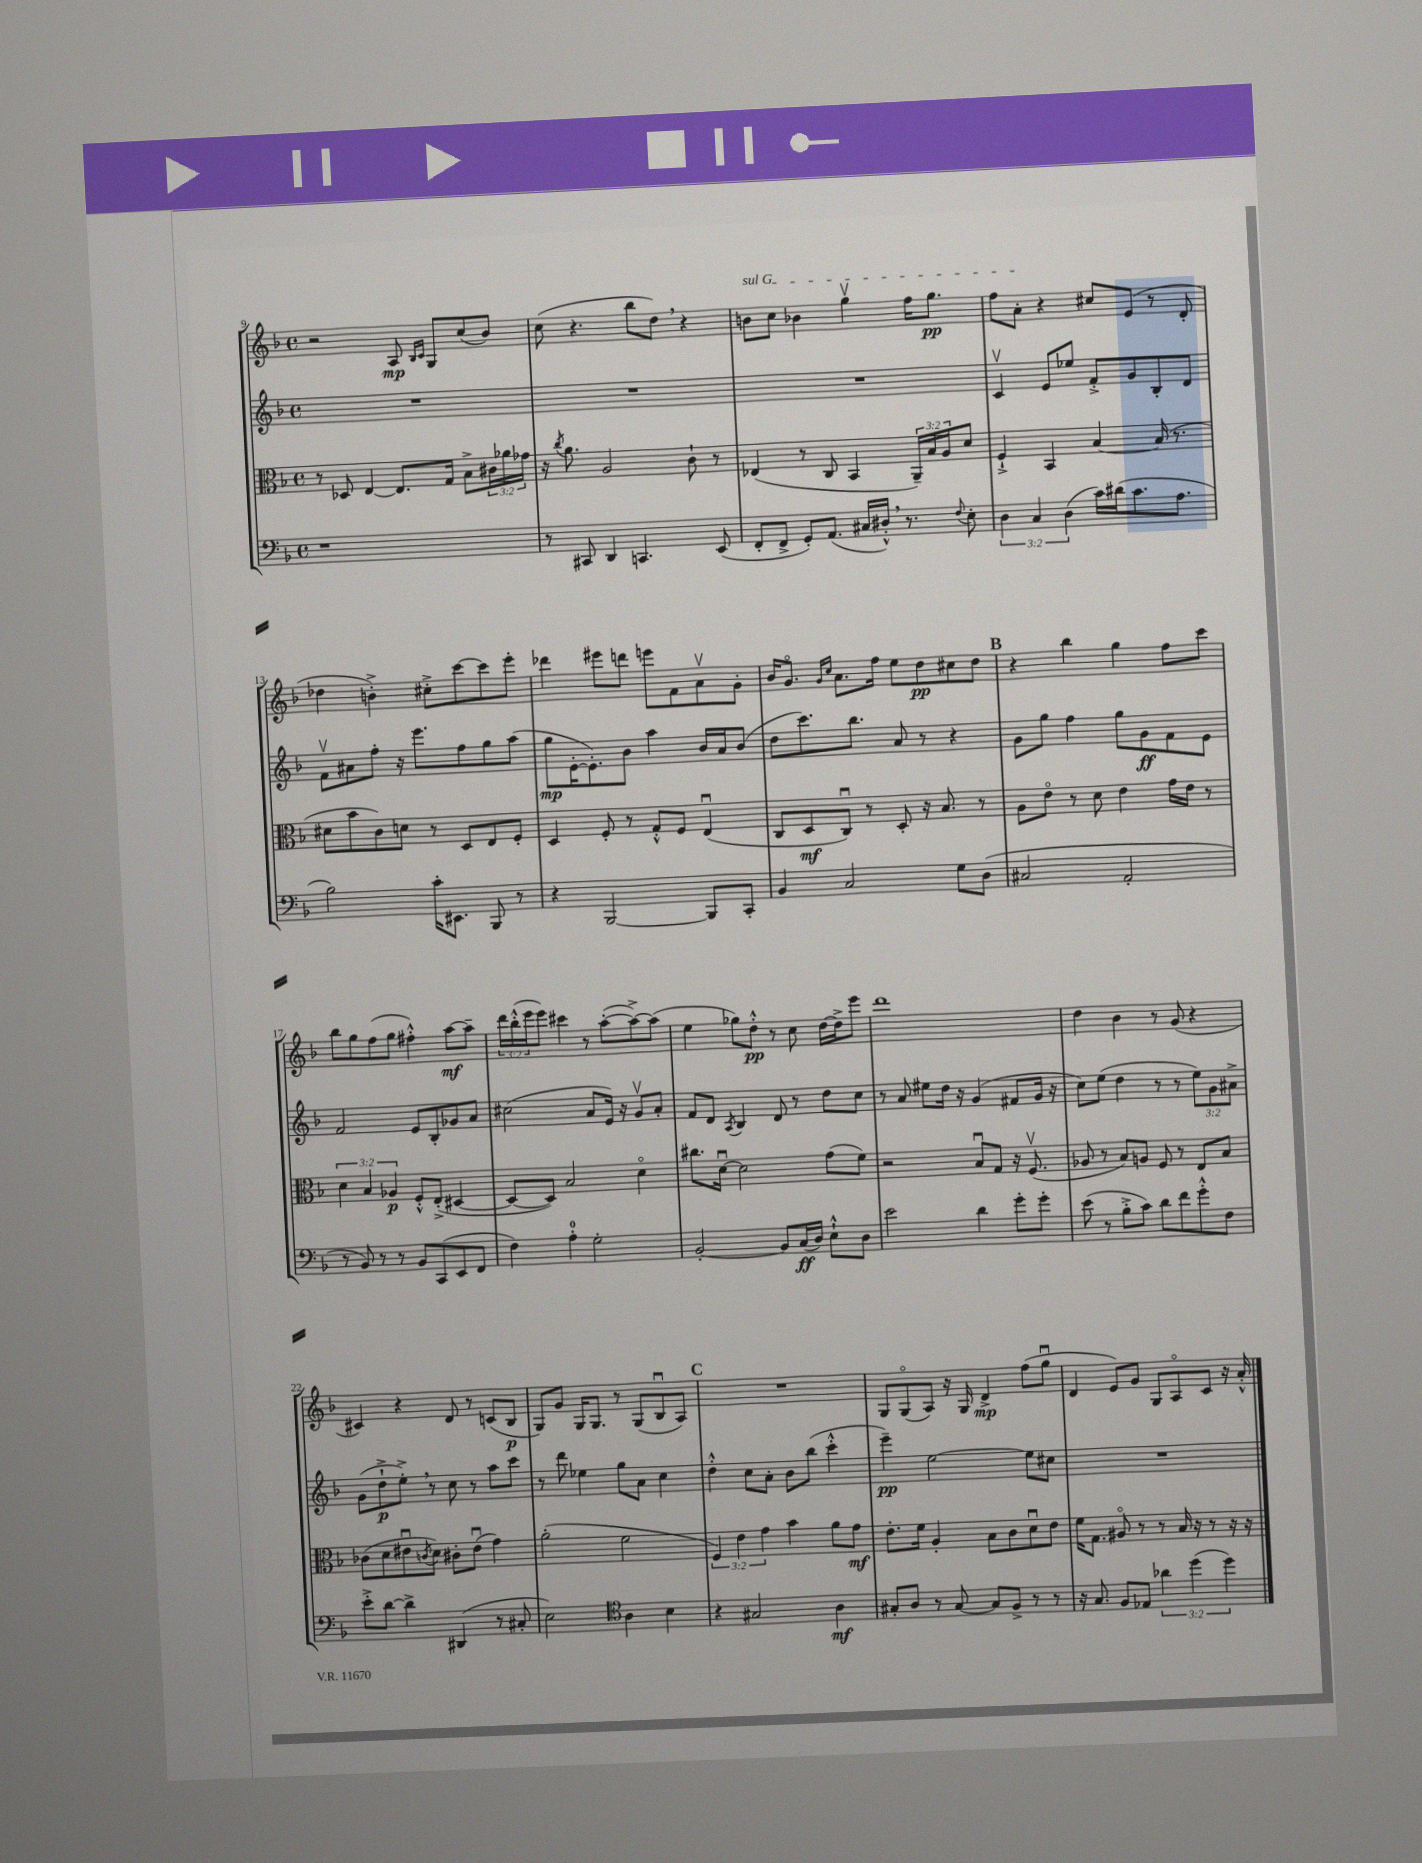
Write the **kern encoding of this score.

**kern	**kern	**kern	**kern
*staff4	*staff3	*staff2	*staff1
*clefF4	*clefC3	*clefG2	*clefG2
*k[b-]	*k[b-]	*k[b-]	*k[b-]
*M4/4	*M4/4	*M4/4	*M4/4
*met(c)	*met(c)	*met(c)	*met(c)
1r	8r	1r	2r
.	8D-/	.	.
.	[4E/	.	.
.	8.E/]L	.	8A/
.	.	.	16qqB-/LL
.	.	.	16qqc/JJ
.	.	.	8G/L
.	16G/Jk	.	.
.	8B-^\L	.	(8cc/
.	24c#\L	.	8b-/J)
.	24a-\	.	.
.	24g-\JJ	.	.
=	=	=	=
8r	16r	1r	(8cc\
.	8qcc/	.	.
.	8.a\	.	.
8CC#/	.	.	4.r
4DD/	2A/	.	.
4.CC/	.	.	8bb-\L
.	.	.	8dd\J)
.	8c`\	.	4r
(8EE/	8r	.	.
=	=	=	=
8FF'/L	(4E-/	1r	8b\L
8FF^/J	.	.	8cc\J
8GG'/L)	8r	.	4b-\
(8.AA/J	8C/	.	.
.	4BB-/	.	4ggv\
16C#/LL	.	.	.
16D#'^^/JJ)	.	.	.
8.r	.	.	.
.	24AA~/LL)	.	16ff\LK
.	24B-/	.	.
.	.	.	8.gg\J
.	24A/J	.	.
8qqF/	.	.	.
8E'\	8d/J	.	.
=	=	=	=
6D\	4F`^/	4cv/	8ff\L
.	.	.	8a'\J
6C/	.	.	.
.	4BB-/	8e/L	4r
(6D\	.	.	.
.	.	8ee-/J	.
16c\LL)	[4B-/	8f'^/L	8cc#/L
(16d#\J	.	.	.
8.c\	.	8g/	(8e/J
.	(16B-/]	8B-'/	8r
8.A\J	8.r	.	.
.	.	8d/J	8d'/
=	=	=	=
2B-\)	8d#\L	8fv\L	4dd-\
.	8b-\	8a#\	.
.	8c\)	8ff'\J	4b'^\)
.	8d\J	16r	.
.	.	8.eee\L	.
16c'\LK	8r	.	8cc#'^\L
8.EE#\J	.	.	.
.	8D/L	8ff\	[8ccc\
8BBB-/	8E/	8gg\	8ccc\]
8r	8F'/J	(8aa\J	8eee'\J
=	=	=	=
4r	4D/	8gg\L	4ddd-\
.	.	[16e'\K	.
.	.	8.e'\])	.
[2BBB-/	8F'/	.	8eee#\L
.	8r	8b-\J	8ddd\J
.	8G'^^/L	4aa\	8eee\L
.	8F/J	.	8f\
8BBB-/]L	(4Eu/	16b-/LL	8av\
.	.	16a/J	.
8CC'/J	.	(8b-/J	8g'\J
=	=	=	=
4BB-/	8C/L	8dd\L	16b-/LK
.	.	.	8.go/J
.	8D/	8.ccc\)	.
.	.	.	16qqg/LL
.	.	.	16qqcc/JJ
2C/	8Cu/J)	.	8.a\L
.	.	8.bb-\J	.
.	8r	.	.
.	.	.	16ff\Jk
.	8D'/	8a/	8ee\L
.	16r	8r	8dd\
.	8.B-/	.	.
8G\L	.	4r	8cc#\
(8D\J	8r	.	8dd\J
=	=	=	=
2C#/	8A\L	8g\L	4r
.	8eo\J	8gg\J	.
.	8r	4ff\	4bb-\
.	8d\	.	.
2AA'/	4e\	8gg\L	4gg\
.	.	8g\	.
.	16g\LL	8f\	8ff\L
.	16e\JJ	.	.
.	8r	8e\J	8ccc\J
=	=	=	=
8r	6d\	2f/	8bb-\L
8BB-/)	.	.	8gg\
.	6B-/	.	.
8r	.	.	(8ff\
.	6A-/	.	.
8r	.	.	8gg\J
8BB-/L	8F'^^/L	8e/L	4ff#'^^\)
(8CC/	(8E'^/J	8B-'/	.
8EE/	[4D#/	8g-/	[8aa\L
8FF/J	.	8a/J	8aa~\]J
=	=	=	=
4F\)	8D#/_L	(2cc#\	24ddd\LL
.	.	.	(24bb-'^^\
.	.	.	24eee\J
.	8D#/]J)	.	8eee\J)
4A'\	2B-/	.	4ccc#\
2G'\	.	8a/L	8r
.	.	16e/Jk)	([8aa'\L
.	.	16r	.
.	4do\	8gv/L	8aa^\_)
.	.	8a'/J	(8aa\]J
=	=	=	=
[2BB-'/	8.cc#\L	8f/L	4ee\
.	.	8d/J	.
.	[16du\Jk	.	.
.	.	8qA/	.
.	2d\]	4B-/	8gg-\L)
.	.	.	8dd'^^\J
8BB-/]L	.	8d/	8r
(16C/L	.	8r	8cc\
16D/JJ)	.	.	.
8E`^^\L	(8g\L	8dd\L	[16dd\LL
.	.	.	16dd^\]J
8D\J	8f\J)	8cc\J	8eee\J
=	=	=	=
2e\	2r	8r	1ddd
.	.	8a/	.
.	.	8ee#\L	.
.	.	16dd\Jk	.
.	.	16r	.
4d\	8B-u/L	(4g/	.
.	8G/J	.	.
8g'\L	16r	8f#/L	.
.	(8.Fv/	.	.
8g'\J	.	16g/Jk	.
.	.	16r	.
=	=	=	=
(8e\	8A-/	8cc\L)	4dd\
8r	8r	(8ee\J	.
8B-'^\L	8B-/L)	4dd\	4b-\
8c\J)	8A/J	.	.
8d\L	8F/	8r	8r
8f\	8r	8r	(8g/
8g'^^\	8E/L	12ee\L)	4r
.	.	12g\	.
8F\J	8B-/J	.	.
.	.	12a#^\J	.
=	=	=	=
8e'^\L	(8c-\L	(8g\L	4c#/)
[8d\J	8d\	8dd`^\	.
4d^\]	8e#u\	8ee'^\J)	4r
.	8qc/	.	.
.	8d\J)	8r	.
(4DD#/	8c#'\L	8cc\	8d/
.	(8e#u\J	8r	8r
8r	4g\)	8aa\L	(8c/L
8C#'/	.	8ccc\J	8B-/J
=	=	=	=
2E\)	(2a'\	8r	8G/L)
.	.	8ddd\	8g/J
.	.	4ee-\	16G/LK
.	.	.	8.G/J
*clefC4	*	*	*
4A\	2f\	8gg\L	8r
.	.	8a\J	(8G/L
4B-\	.	4cc\	8B-u/
.	.	.	8A/J)
=	=	=	=
4r	6F/)	4dd'^^\	1r
.	6e\	.	.
2G#/	.	8cc\L	.
.	6g\	.	.
.	.	8a'\J	.
.	4b-\	8b-\L	.
.	.	(8bb-\J	.
4A\	8a\L	4ccc'^^\	.
.	8g\J	.	.
=	=	=	=
8G#'/L	8.e'\L	4eee~\)	8G/L
8A/J	.	.	(8Go/
.	16f\Jk	.	.
8r	4A'/	[2ee\	8A/J)
[8G#/	.	.	16r
.	.	.	16G/
8G#/]L	8B-\L	.	4d^/
8F^/J	8c\	.	.
8r	8du\	8ee\]L	(8ff\L
8r	8e\J	8cc#\J	8ggu\J
=	=	=	=
16r	16f\LK	1r	4d/
8.G/	8.G\J	.	.
8F/L	8A#o/	.	8e/L)
8E-/J	8r	.	8g/J
6a-\	8r	.	8G/L
.	16B-/	.	8Ao/
(6dd\	.	.	.
.	16r	.	.
.	8r	.	8c/J
6dd\)	.	.	.
.	16r	.	16r
.	16r	.	16a'^^/
==	==	==	==
*-	*-	*-	*-
